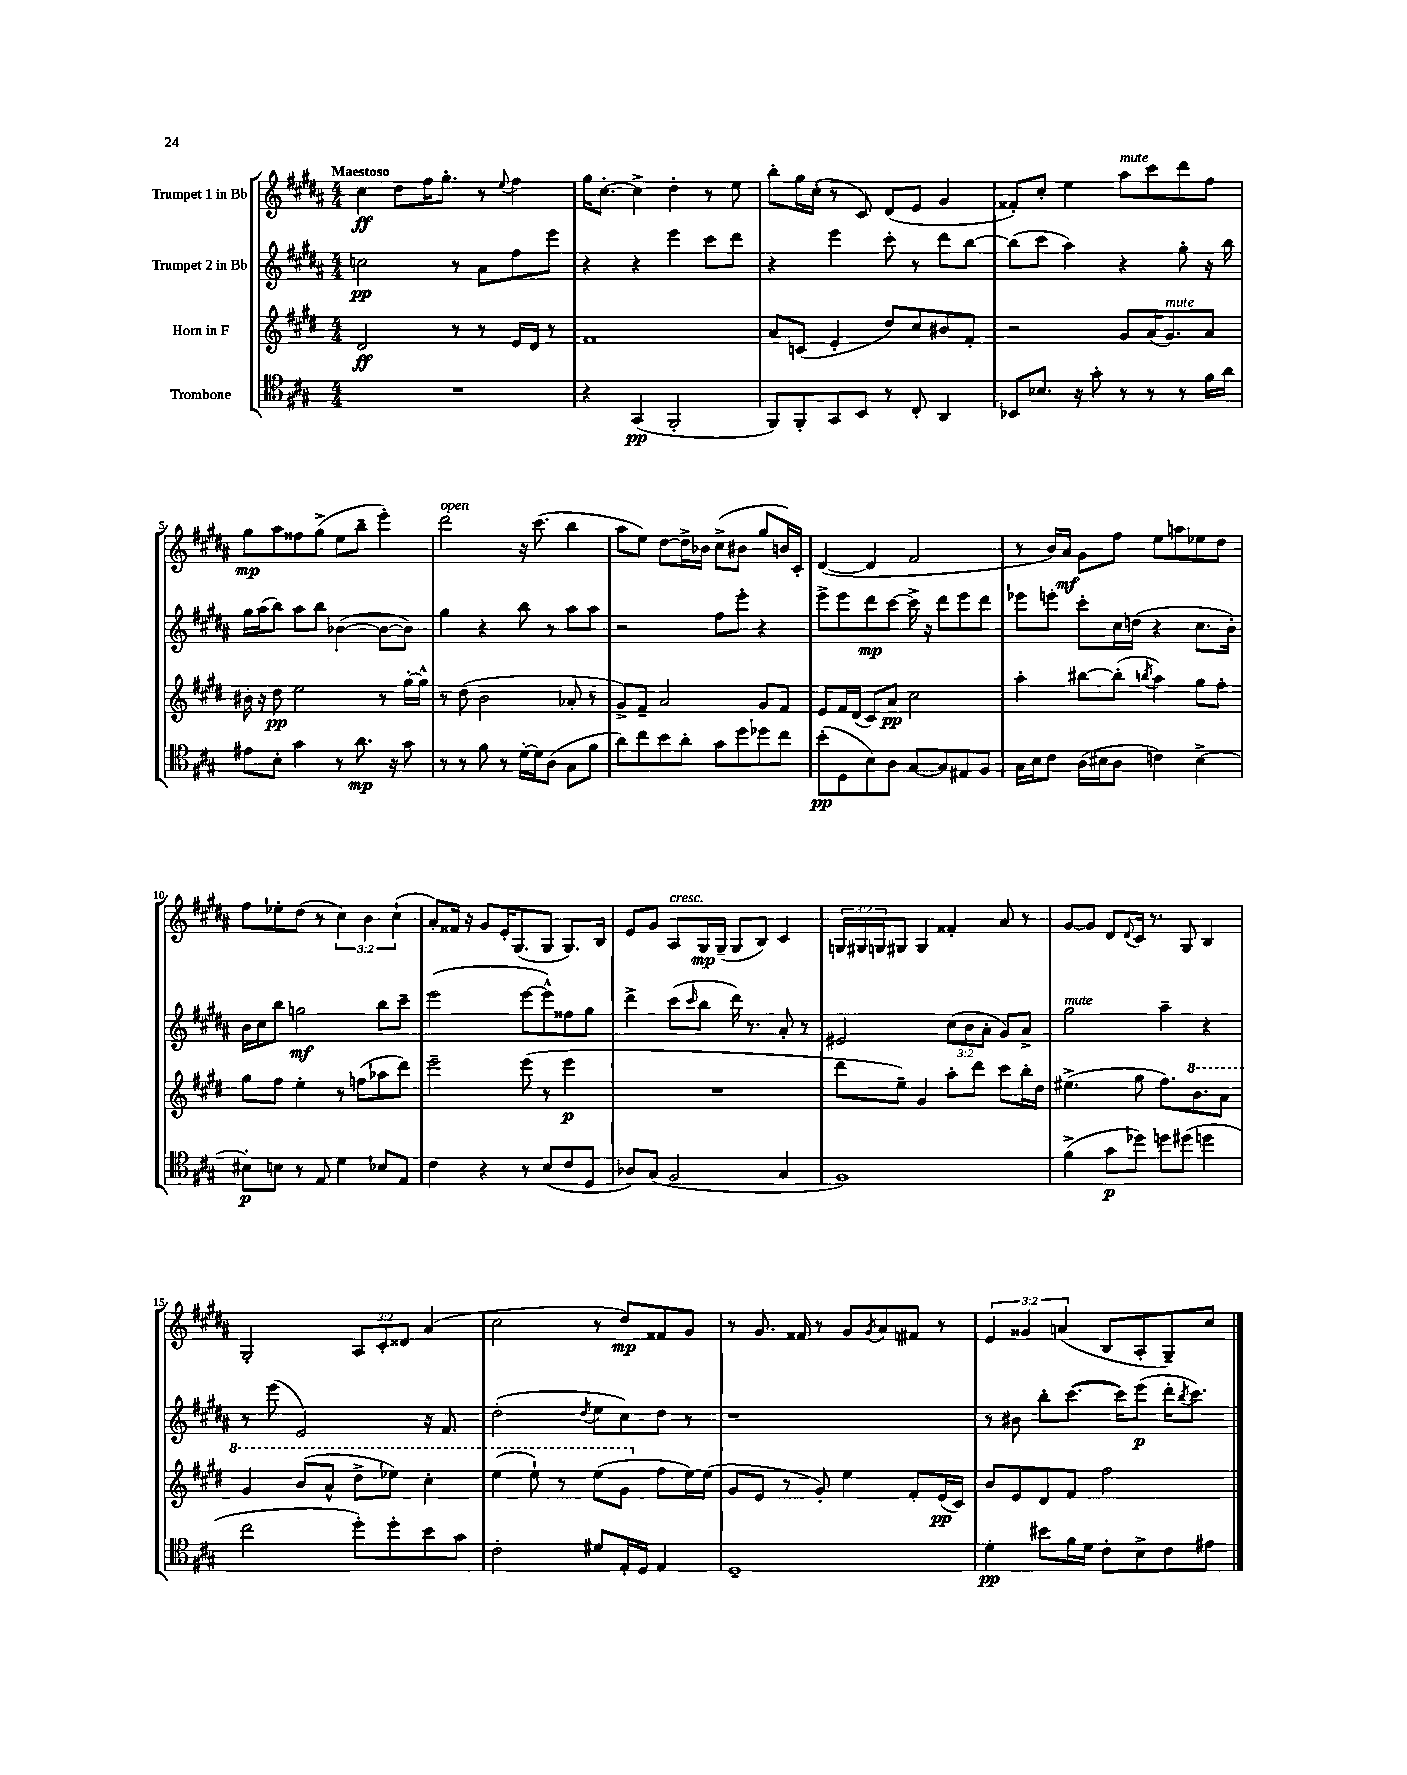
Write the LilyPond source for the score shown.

<<
\new StaffGroup <<
\new Staff = "s0" \with { instrumentName = "Trumpet 1 in Bb" } {
    \clef treble \key b \major \numericTimeSignature \time 4/4 \override Staff.TupletNumber.text = #tuplet-number::calc-fraction-text \tempo "Maestoso"
    cis''4\ff dis''8 fis''16 gis''8.-. r8 \appoggiatura { e''8 } fis''4 |
    gis''16 cis''8.~-. cis''4-> dis''4-. r8 e''8 |
    b''8-. gis''16 cis''16-.( r8 cis'8) dis'8( e'8 gis'4 |
    fisis'8-.) cis''8-. e''4 ais''8^\markup { \italic "mute" } cis'''8 dis'''8 fis''8 |
    gis''8\mp ais''8 fisis''8 gis''8->( e''8 b''8-- e'''4-.) |
    dis'''2^\markup { \italic "open" } r16 cis'''8.( b''4 |
    ais''8 e''8) dis''8~ dis''16-> bes'16 cis''8->( bis'8 gis''8 b'16) cis'16-. |
    dis'4~( dis'4 fis'2 |
    r8 b'16) ais'16\mf gis'8 fis''8 e''8 a''8 ees''8 dis''8 |
    fis''8 ees''8-. dis''8( r8 \tuplet 3/2 { cis''4) b'4 cis''4-!( } |
    ais'8-.) fisis'16 r16 gis'8 e'16-. gis8.( gis8 gis8.) b16 |
    e'8 gis'8 ais8^\markup { \italic "cresc." } gis16\mp gis16--( gis8 b8) cis'4 |
    \tuplet 3/2 { g16 gis16 g16 } gis8 gis4 fisis'4-. ais'8 r8 |
    gis'8~ gis'8 dis'8 \appoggiatura { dis'8 } cis'16 r8. gis8 b4 |
    gis2-. \tuplet 3/2 { ais8 cis'8-. disis'8 } ais'4( |
    cis''2 r8 dis''8\mp) fisis'8 gis'8 |
    r8 gis'8. fisis'16 r8 gis'8 \acciaccatura { gis'8 } ais'8 fis'8 r8 |
    \tuplet 3/2 { e'4 gisis'4 a'4( } b8 ais8-. gis8--) cis''8 \bar "|." |
}
\new Staff = "s1" \with { instrumentName = "Trumpet 2 in Bb" } {
    \clef treble \key b \major \numericTimeSignature \time 4/4 \override Staff.TupletNumber.text = #tuplet-number::calc-fraction-text
    c''2\pp r8 ais'8 fis''8 e'''8 |
    r4 r4 e'''4 cis'''8 dis'''8 |
    r4 e'''4 cis'''8-. r8 dis'''8 b''8~ |
    b''8( cis'''8 ais''4) r4 gis''8-. r16 b''16 |
    gis''16 ais''16( b''8) ais''8 b''8 bes'4~( bes'8~ bes'8) |
    gis''4 r4 b''8 r8 ais''8 ais''8 |
    r2 fis''8 e'''8-. r4 |
    e'''8-> e'''8 dis'''8\mp cis'''8~ cis'''16-> r16 dis'''8 e'''8 dis'''8 |
    ees'''8 e'''8-. cis'''8-. cis''16 d''16( r4 cis''8. b'16-.) |
    b'16 cis''16 b''8 g''2\mf b''8 cis'''8-- |
    e'''2( e'''8~ e'''8-^) fisis''8 gis''8 |
    dis'''4-> cis'''8( \grace { cis'''16 } b''8 dis'''16) r8. ais'8-. r8 |
    eis'2 \tuplet 3/2 { cis''8( b'8 ais'8-. } gis'8) ais'8-> |
    gis''2^\markup { \italic "mute" } ais''4-- r4 |
    r8 e'''8( e'2) r16 fis'8. |
    dis''2-.( \acciaccatura { dis''8 } e''8 cis''8) dis''8 r8 |
    r1 |
    r8 bis'8 b''8-. cis'''8.~( cis'''16) e'''8\p( dis'''16-. \acciaccatura { b''8 } cis'''8.) \bar "|." |
}
\new Staff = "s2" \with { instrumentName = "Horn in F" } {
    \clef treble \key e \major \numericTimeSignature \time 4/4
    dis'2\ff r8 r8 e'16 dis'16 r8 |
    fis'1 |
    a'8 c'8( e'4-. dis''8) cis''8 bis'8 fis'8-. |
    r2 gis'8 a'16( gis'8.^\markup { \italic "mute" }) a'8 |
    bis'16-. r16 dis''8\pp e''2 r8 gis''16~-. gis''16-^ |
    r8 dis''8( b'2 aes'8-. r8 |
    gis'8->) fis'8-- a'2 gis'8 fis'8 |
    e'8 fis'16 dis'16( cis'8) a'8\pp cis''2 |
    a''4-. bis''8~ bis''8-.( \acciaccatura { b''8 } a''4) gis''8 fis''8-. |
    gis''8 fis''8 e''4-. r8 f''8( aes''8 dis'''8) |
    e'''2-- e'''8( r8 e'''4\p |
    R1 |
    dis'''8 e''8--) gis'4 a''8-. dis'''8 cis'''8 b''16-. dis''16 |
    eis''4.->( gis''8 fis''8.) \ottava #1 b''8. a''8 |
    gis''4 b''8( a''8-^ dis'''8-> ees'''8) cis'''4-. |
    e'''4( e'''8-!) r8 e'''8( gis''8 \ottava #0 fis''8 e''16~) e''16( |
    gis'8 e'8 r8 gis'8-.) e''4 fis'8-. e'16\pp( cis'16) |
    b'8 e'8 dis'8 fis'8 fis''2 \bar "|." |
}
\new Staff = "s3" \with { instrumentName = "Trombone" } {
    \clef tenor \key a \major \numericTimeSignature \time 4/4
    R1 |
    r4 gis,4\pp( fis,2-. |
    fis,8) fis,8-. gis,8 b,8 r8 cis8-. a,4 |
    bes,8 bes8. r16 gis'8-. r8 r8 r8 fis'16 a'16 |
    eis'8 b8-. gis'4 r8 a'8.\mp r16 gis'8 |
    r8 r8 fis'8 r8 d'16~-. d'16 a8( gis8 fis'8 |
    a'8) cis''8 b'8 a'8-. gis'8 d''8 des''8 cis''8 |
    b'8-.\pp( d8 b8) a8 gis8~ gis8 eis8 fis8 |
    gis16 b16 cis'8 a16( bis16 a8 c'4) bis4~-> |
    bis8-.\p b8 r8 e8 d'4 bes8 e8 |
    cis'4 r4 r8 b8( cis'8 d8 |
    aes8) gis8( fis2 gis4 |
    fis1) |
    fis'4->( gis'8\p des''8) d''8 dis''8( d''4 |
    cis''2 d''8-.) d''8-. b'8 gis'8 |
    cis'2-. dis'8 e16-. d16 e4 |
    d1-- |
    d'4-.\pp bis'8 fis'16 d'16 cis'8-. b8-> cis'8 eis'8 \bar "|." |
}
>>
>>
